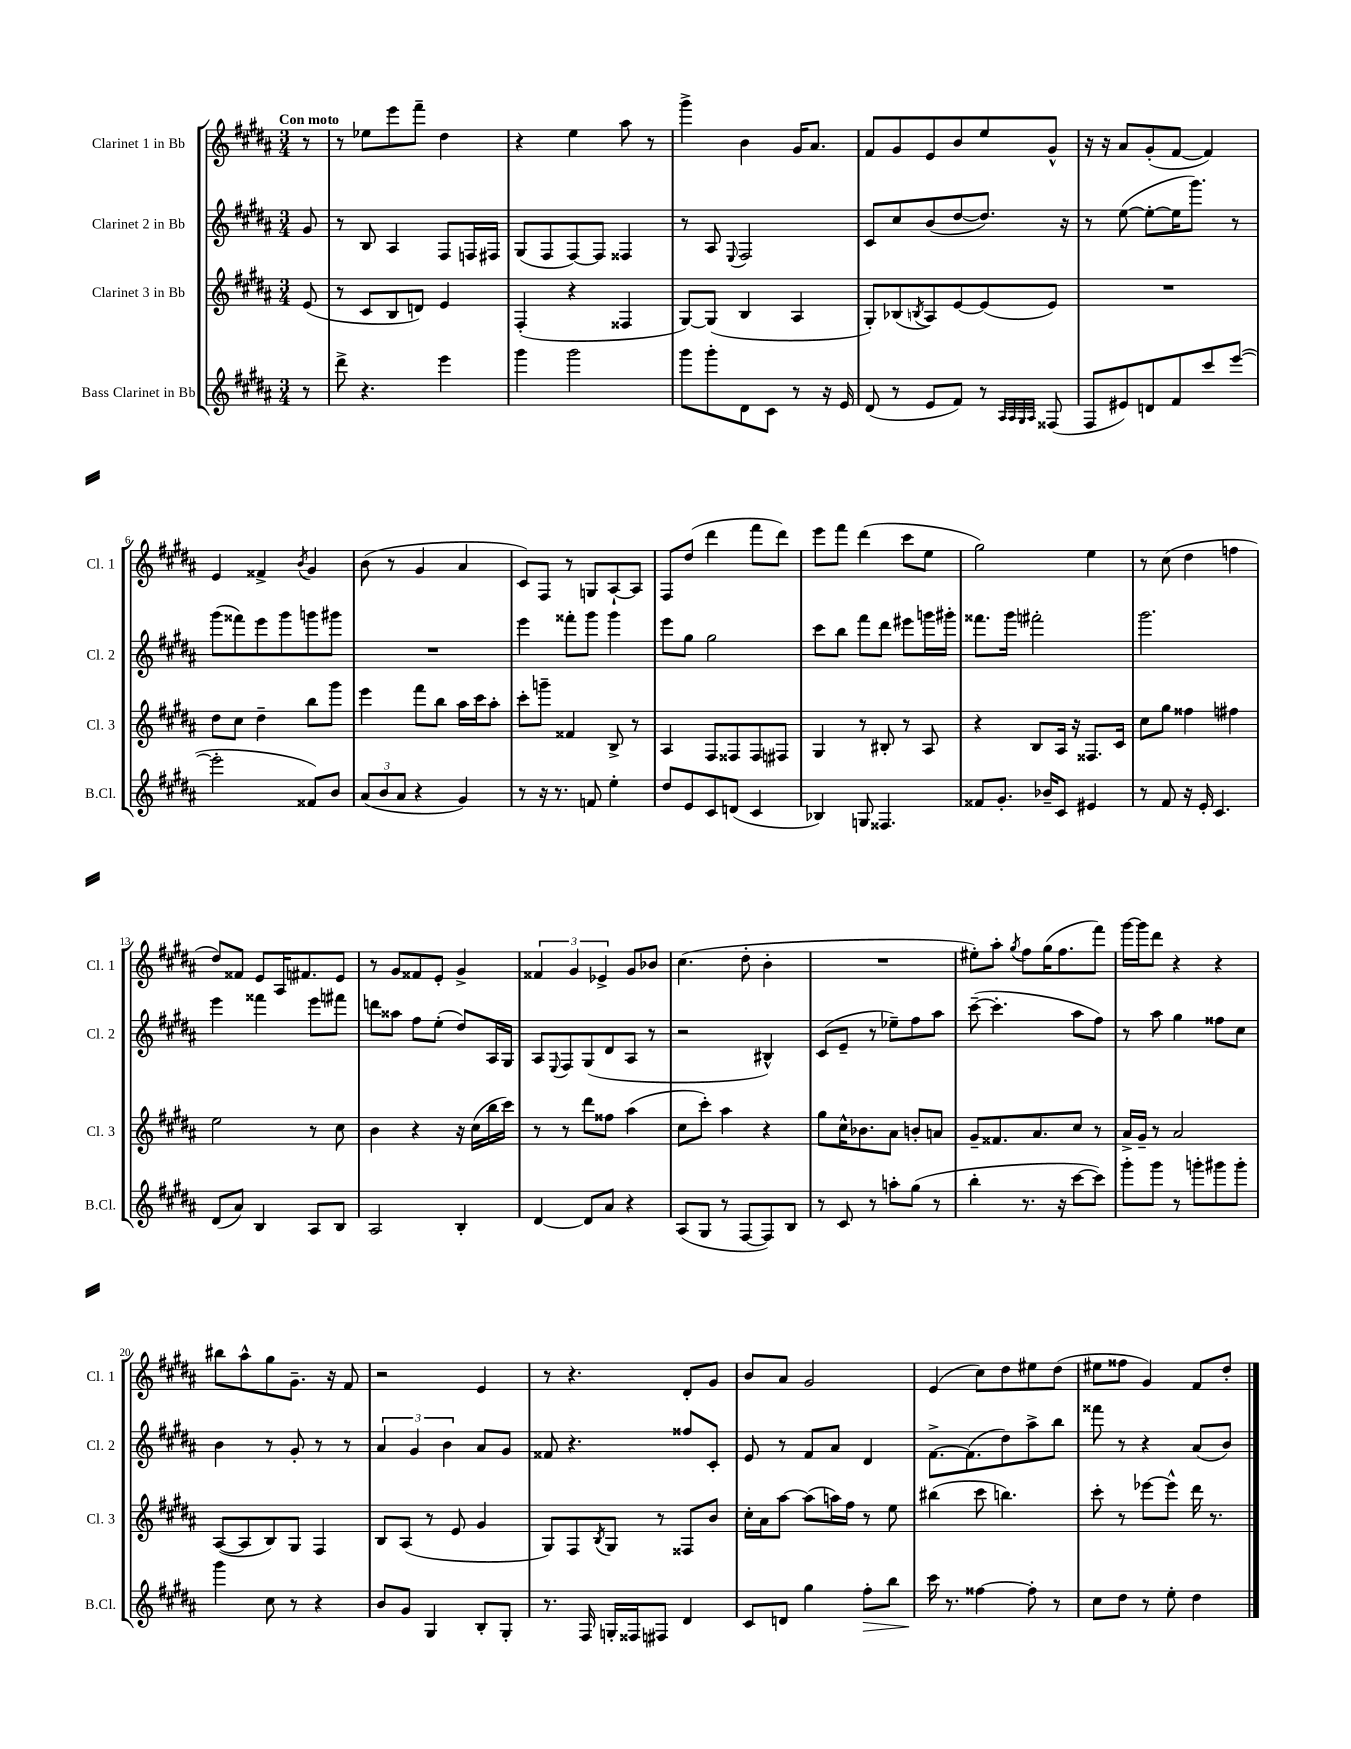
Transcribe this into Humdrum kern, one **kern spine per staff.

**kern	**dynam	**kern	**kern	**kern
*part4	*part4	*part3	*part2	*part1
*staff4	*staff4	*staff3	*staff2	*staff1
*I"Bass Clarinet in Bb	*	*I"Clarinet 3 in Bb	*I"Clarinet 2 in Bb	*I"Clarinet 1 in Bb
*I'B.Cl.	*	*I'Cl. 3	*I'Cl. 2	*I'Cl. 1
*clefG2	*	*clefG2	*clefG2	*clefG2
*k[f#c#g#d#a#]	*	*k[f#c#g#d#a#]	*k[f#c#g#d#a#]	*k[f#c#g#d#a#]
*M3/4	*	*M3/4	*M3/4	*M3/4
=	=	=	=	=
!	!	!	!	!LO:TX:a:B:t=Con moto
8r	.	(8e/	8g#/	8r
=1	=1	=1	=1	=1
8ddd#^\	.	8r	8r	8r
4.r	.	8c#/L	8B/	8ee-X\L
.	.	8B/	4A#/	8eee\
.	.	8dn/J)	.	8fff#~\J
4eee\	.	4e/	8F#/L	4dd#\
.	.	.	16Fn/L	.
.	.	.	16F#X/JJ	.
=2	=2	=2	=2	=2
4ggg#\	.	(4F#'/	(8G#/L	4r
.	.	.	8F#/	.
2ggg#\	.	4r	[8F#/)	4ee\
.	.	.	8F#/J]	.
.	.	4F##X/	4F##X/	8aa#\
.	.	.	.	8r
=3	=3	=3	=3	=3
8ggg#\L	.	[8G#/L)	8r	4ggg#^\
8ggg#'\	.	(8G#/J]	8A#/	.
.	.	.	8qqE/	.
8d#\	.	4B/	2F#/	4b\
8c#\J	.	.	.	.
8r	.	4A#/	.	16g#/KL
.	.	.	.	8.a#/J
16r	.	.	.	.
16e/	.	.	.	.
=4	=4	=4	=4	=4
(8d#/	.	8G#'/L)	8c#/L	8f#/L
8r	.	(8B-X/	8cc#/	8g#/
.	.	8qBn/	.	.
8e/L	.	8A#/)	(8b/	8e/
8f#/J)	.	[8e/	[8dd#/	8b/
8r	.	(8e/]	8.dd#/J])	8ee/
32qqA#/LLL	.	.	.	.
32qqA#/	.	.	.	.
32qqG#/	.	.	.	.
32qqA#/JJJ	.	.	.	.
(8F##X/	.	8e/J)	.	8g#^^/J
.	.	.	16r	.
=5	=5	=5	=5	=5
8F#/L	.	2.r	8r	16r
.	.	.	.	16r
8e#X/)	.	.	([8ee\	8a#/L
8dn/	.	.	8ee'\L_	(8g#'/
8f#/	.	.	16ee\K]	[8f#/J
.	.	.	8.ggg#\J)	.
8ccc#/	.	.	.	4f#/])
([8eee/J	.	.	8r	.
!!LO:LB:g=z
=6	=6	=6	=6	=6
2eee'\]	.	8dd#\L	(8ggg#\L	4e/
.	.	8cc#\J	8fff##X\)	.
.	.	4dd#~\	8eee\	4f##X^/
.	.	.	8ggg#\	.
.	.	.	.	8qb/
8f##X/L)	.	8bb\L	8gggn\	4g#/
8b/J	.	8ggg#\J	8ggg#X\J	.
=7	=7	=7	=7	=7
(12a#/L	.	4eee\	2.r	(8b\
12b/	.	.	.	.
.	.	.	.	8r
12a#/J	.	.	.	.
4r	.	8fff#\L	.	4g#/
.	.	8bb\J	.	.
4g#/)	.	16aa#\LL	.	4a#/
.	.	16ccc#\J	.	.
.	.	8aa#'\J	.	.
=8	=8	=8	=8	=8
8r	.	8ccc#'\L	4eee\	8c#/L)
16r	.	8gggn~\J	.	8F#/J
8.r	.	.	.	.
.	.	4f##X/	8fff##X'\L	8r
8fn/	.	.	8ggg#\J	8Gn/L
4ee'\	.	8B^/	4ggg#\	[8A#`/
.	.	8r	.	8A#/J]
=9	=9	=9	=9	=9
8dd#/L	.	4A#/	8eee\L	8F#/L
8e/	.	.	8gg#\J	(8dd#/J
8c#/	.	8F#/L	2gg#\	4ddd#\
(8dn/J	.	8F##X/	.	.
4c#/	.	8F##/	.	8fff#\L
.	.	8F#X/J	.	8ddd#\J)
=10	=10	=10	=10	=10
4B-X/)	.	4G#/	8ccc#\L	8eee\L
.	.	.	8bb\J	8fff#\J
8Gn/	.	8r	8fff#\L	(4ddd#\
4.F##X/	.	8B#X'/	8ddd#\J	.
.	.	8r	8eee#X\L	8ccc#\L
.	.	8A#/	16gggn\L	8ee\J
.	.	.	16ggg#X'\JJ	.
=11	=11	=11	=11	=11
8f##X/L	.	4r	8.fff##X\L	2gg#\)
8.g#'/J	.	.	.	.
.	.	.	16ggg#\Jk	.
.	.	8B/L	2fff#X'\	.
16b-X~/KL	.	.	.	.
8c#/J	.	16A#/Jk	.	.
.	.	16r	.	.
4e#X/	.	8.F##X/L	.	4ee\
.	.	16c#/Jk	.	.
=12	=12	=12	=12	=12
8r	.	8cc#\L	2.ggg#\	8r
8f#/	.	8gg#\J	.	(8cc#\
16r	.	4ff##X\	.	4dd#\
16e'/	.	.	.	.
4.c#/	.	.	.	.
.	.	4ff#X\	.	4ffn\
!!LO:LB:g=z
=13	=13	=13	=13	=13
(8d#/L	.	2ee\	4eee\	8dd#/L)
8a#/J)	.	.	.	8f##X/J
4B/	.	.	4fff##X\	8e/L
.	.	.	.	16A#/K
.	.	.	.	8.f#X/
8A#/L	.	8r	8eee\L	.
8B/J	.	8cc#\	8fff#X\J	8e/J
=14	=14	=14	=14	=14
2A#/	.	4b\	8dddn\L	8r
.	.	.	8aa##X\J	8g#/L
.	.	4r	8ff#\L	8f##X/
.	.	.	(8ee'\J	8e'/J
4B'/	.	16r	8dd#/L)	4g#^/
.	.	(16cc#\LL	.	.
.	.	16bb\	16A#/L	.
.	.	16ccc#\JJ)	16G#/JJ	.
=15	=15	=15	=15	=15
[4d#/	.	8r	8A#/L	6f##X/
.	.	.	8qqE/	.
.	.	8r	8F#/	.
.	.	.	.	6g#/
8d#/L]	.	8ddd#\L	(8G#/	.
.	.	.	.	6e-X^/
8a#/J	.	8ff##X\J	8d#/	.
4r	.	(4aa#\	8A#/J	8g#/L
.	.	.	8r	8b-X/J
=16	=16	=16	=16	=16
(8A#/L	.	8cc#\L	2r	(4.cc#\
8G#/J	.	8ccc#'\J)	.	.
8r	.	4aa#\	.	.
[8F#/L	.	.	.	8dd#'\
8F#/])	.	4r	4B#X^^/)	4b'\
8B/J	.	.	.	.
=17	=17	=17	=17	=17
8r	.	8gg#\L	(8c#/L	2.r
8c#/	.	16cc#^^\K	8e~/J	.
.	.	8.b-X\	.	.
8r	.	.	8r	.
8aan'\L	.	8a#\J	8ee-X~\L)	.
(8gg#\J	.	8bn'/L	8ff#\	.
8r	.	8an/J	8aa#\J	.
=18	=18	=18	=18	=18
4bb'\	.	8g#~/L	([8ccc#~\	8ee#X'\L)
.	.	8.f##X/	4.ccc#'\]	8aa#'\J
.	.	.	.	8qgg#/
8.r	.	.	.	8ff#\L
.	.	8.a#/	.	.
.	.	.	.	(16gg#\K
16r	.	.	.	8.ff#\
[8ccc#\L	.	8cc#/J	8aa#\L	.
8ccc#\J])	.	8r	8ff#\J)	8fff#\J)
=19	=19	=19	=19	=19
8ggg#'\L	.	16a#^/LL	8r	[16ggg#\LL
.	.	16g#~/JJ	.	16ggg#\J]
8ggg#\J	.	8r	8aa#\	8ddd#\J
8r	.	2a#/	4gg#\	4r
8gggn'\L	.	.	.	.
8ggg#X\	.	.	8ff##X\L	4r
8ggg#'\J	.	.	8cc#\J	.
!!LO:LB:g=z
=20	=20	=20	=20	=20
4ggg#\	.	([8A#/L	4b\	8bb#X\L
.	.	8A#/]	.	8aa#^^\
8cc#\	.	8B/)	8r	8gg#\
8r	.	8G#/J	8g#'/	8.g#~\J
4r	.	4F#/	8r	.
.	.	.	.	16r
.	.	.	8r	8f#/
=21	=21	=21	=21	=21
8b/L	.	8B/L	6a#/	2r
8g#/J	.	(8A#/J	.	.
.	.	.	6g#/	.
4G#/	.	8r	.	.
.	.	.	6b\	.
.	.	8e/	.	.
8B'/L	.	4g#/	8a#/L	4e/
8G#'/J	.	.	8g#/J	.
=22	=22	=22	=22	=22
8.r	.	8G#/L)	8f##X/	8r
.	.	8F#/	4.r	4.r
16F#/	.	.	.	.
.	.	8qB/	.	.
16Gn'/LL	.	8G#/J	.	.
16F##X/J	.	.	.	.
8F#X/J	.	8r	.	.
4d#/	.	8F##X/L	8ff##X/L	8d#'/L
.	.	8b/J	8c#'/J	8g#/J
=23	=23	=23	=23	=23
8c#/L	.	16cc#'\LL	8e/	8b/L
.	.	16a#\J	.	.
8dn/J	.	[8aa#\J	8r	8a#/J
4gg#\	.	(8aa#\L]	8f#/L	2g#/
.	.	16aan\L)	8a#/J	.
.	.	16ff#\JJ	.	.
!	!LO:HP:b	!	!	!
8ff#'\L	>	8r	4d#/	.
8bb\J	.	8ee\	.	.
=24	=24	=24	=24	=24
16ccc#\	.	(4bb#X\	[8.f#^\L	(4e/
8.r	]	.	.	.
.	.	.	(8.f#\]	.
[4ff##X\	.	8ccc#\	.	8cc#\L)
.	.	4.bbn\)	8dd#\)	8dd#\
8ff##'\]	.	.	8aa#^\	8ee#X\
8r	.	.	8bb\J	(8dd#\J
=25	=25	=25	=25	=25
8cc#\L	.	8ccc#'\	8fff##X\	8ee#X\L
8dd#\J	.	8r	8r	8ff##X\J
8r	.	[8eee-X\L	4r	4g#/)
8ee'\	.	8eee-^^\J]	.	.
4dd#\	.	16ddd#\	(8a#/L	8f#/L
.	.	8.r	.	.
.	.	.	8b/J)	8dd#'/J
==	==	==	==	==
*-	*-	*-	*-	*-
